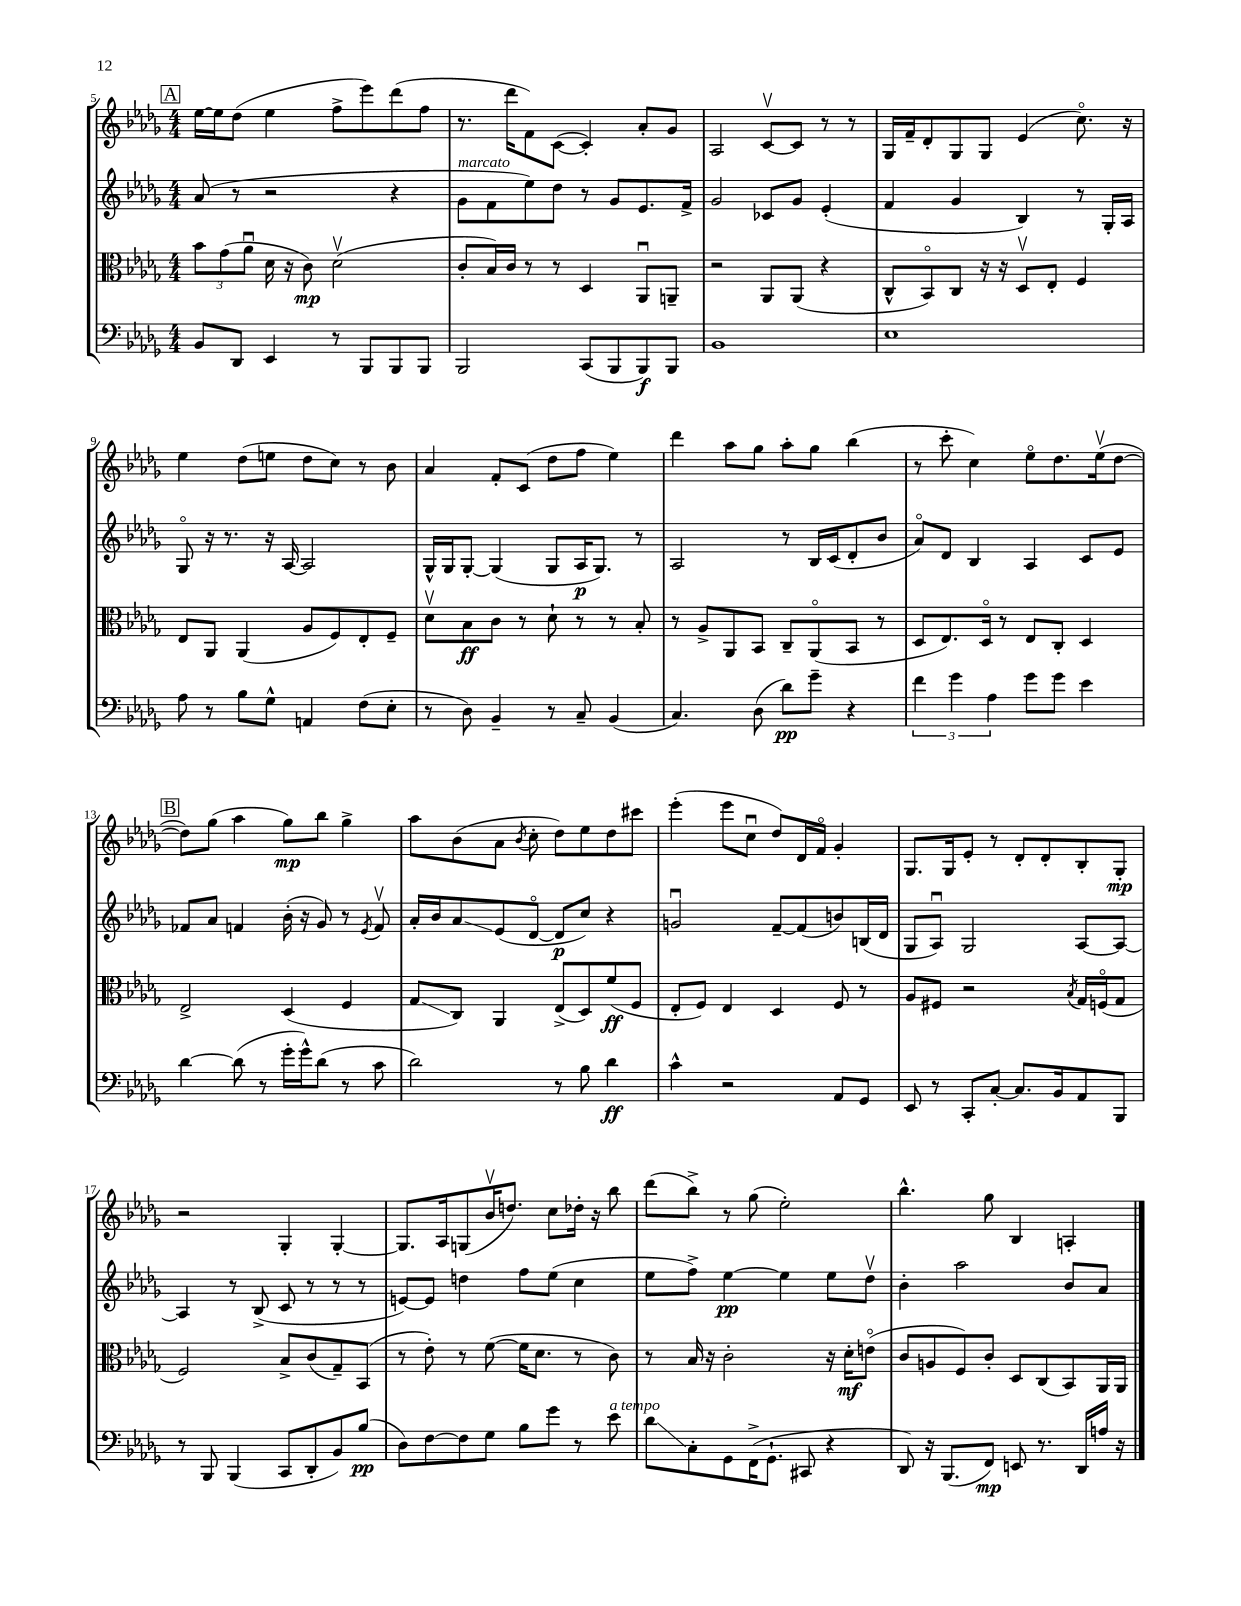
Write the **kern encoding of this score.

**kern	**kern	**kern	**kern
*staff4	*staff3	*staff2	*staff1
*clefF4	*clefC3	*clefG2	*clefG2
*k[b-e-a-d-g-]	*k[b-e-a-d-g-]	*k[b-e-a-d-g-]	*k[b-e-a-d-g-]
*M4/4	*M4/4	*M4/4	*M4/4
8BB-	12b-	(8a-	[16ee-
.	.	.	16ee-]
.	(12g-	.	.
8DD-	.	8r	(8dd-
.	12a-u	.	.
4EE-	16d-	2r	4ee-
.	16r	.	.
.	8c)	.	.
8r	(2d-v	.	8ff^
8BBB-	.	.	8eee-)
8BBB-	.	4r	(8ddd-
8BBB-	.	.	8ff
=	=	=	=
2BBB-	8c'	8g-	8.r
.	16B-)	8f	.
.	16c	.	16ddd-
.	8r	8ee-)	8f)
.	8r	8dd-	([8c
(8CC	4D-	8r	4c'])
8BBB-	.	8g-	.
8BBB-)	8AA-u	8.e-	8a-'
8BBB-	8AA~	.	8g-
.	.	16f^	.
=	=	=	=
1BB-	2r	2g-	2A-
.	8AA-	8c-	[8cv
.	(8AA-	8g-	8c]
.	4r	(4e-'	8r
.	.	.	8r
=	=	=	=
1E-	8C^^	4f	16G-
.	.	.	16f~
.	8BB-o)	.	8d-'
.	8C	4g-	8G-
.	16r	.	8G-
.	16r	.	.
.	8D-v	4B-)	(4e-
.	8E-'	.	.
.	4F	8r	8.cco)
.	.	16G-'	.
.	.	16A-	16r
=	=	=	=
8A-	8E-	8G-o	4ee-
8r	8AA-	16r	.
.	.	8.r	.
8B-	(4AA-	.	(8dd-
8G-^^	.	16r	8ee
.	.	[16A-	.
4AA	8A-	2A-]	8dd-
.	8F)	.	8cc)
(8F	8E-'	.	8r
8E-'	8F~	.	8b-
=	=	=	=
8r	8d-v	16G-^^	4a-
.	.	16G-	.
8D-)	8B-	[8G-'	.
4BB-~	8c	(4G-]	8f'
.	8r	.	(8c
8r	8d-`	8G-	8dd-
8C~	8r	16A-	8ff
.	.	8.G-)	.
(4BB-	8r	.	4ee-)
.	8B-'	8r	.
=	=	=	=
4.C)	8r	2A-	4ddd-
.	8A-^	.	.
.	8AA-	.	8aa-
(8D-	8BB-	.	8gg-
8d-)	8C~	8r	8aa-'
8g-~	(8AA-o	16B-	8gg-
.	.	(16c	.
4r	8BB-	8d-'	(4bb-
.	8r	8b-	.
=	=	=	=
6f	8D-	8a-o)	8r
.	8.E-)	8d-	8ccc'
6g-	.	.	.
.	.	4B-	4cc)
.	16D-o	.	.
6A-	.	.	.
.	8r	.	.
8g-	8E-	4A-	8ee-o
8g-	8C'	.	8.dd-
4e-	4D-	8c	.
.	.	.	(16ee-v
.	.	8e-	[8dd-
=	=	=	=
[4d-	2E-^	8f-	8dd-])
.	.	8a-	(8gg-
(8d-]	.	4f	4aa-
8r	.	.	.
16g-'	(4D-	(16b-'	8gg-)
16g-^^)	.	16r	.
(8d-	.	8g-)	8bb-
8r	4F	8r	4gg-^
.	.	8qe-	.
8c	.	8fv	.
=	=	=	=
2d-)	8G-	16a-'	8aa-
.	.	16b-	.
.	8C)	8a-	(8b-
.	4AA-	(8e-	8a-
.	.	.	8qb-
.	.	[8d-o	8cc'
8r	(8E-^	8d-]	8dd-)
8B-	8D-)	8cc)	8ee-
4d-	(8f	4r	8dd-
.	8F	.	8ccc#
=	=	=	=
4c^^	8E-'	2gu	(4eee-'
.	8F)	.	.
2r	4E-	.	8eee-
.	.	.	8ccu
.	4D-	[8f~	8dd-)
.	.	(8f]	16d-
.	.	.	16fo
8AA-	8F	8b)	4g-'
8GG-	8r	(16B	.
.	.	16d-	.
=	=	=	=
8EE-	8A-	8G-	8.G-
8r	8F#	8A-u)	.
.	.	.	16G-
8CC'	2r	2G-	8e-'
[8C'	.	.	8r
8.C]	.	.	8d-'
.	.	.	8d-'
16BB-	.	.	.
.	8qB-	.	.
8AA-	16G-	[8A-	8B-'
.	(16Fo	.	.
8BBB-	8G-	8A-_	8G-'
=	=	=	=
8r	2F)	4A-]	2r
8BBB-	.	.	.
(4BBB-	.	8r	.
.	.	(8B-^	.
8CC	8B-^	8c	4G-'
8DD-'	(8c	8r	.
8BB-)	8G-~)	8r	[4G-'
(8B-	(8BB-	8r	.
=	=	=	=
8D-)	8r	[8e)	8.G-]
[8F	8e-')	8e]	.
.	.	.	16A-
8F]	8r	4dd	(8G
8G-	([8f	.	16b-v
.	.	.	8.dd)
8B-	16f]	8ff	.
.	8.d-	.	.
8g-	.	(8ee-	8cc
8r	8r	4cc	16dd-'
.	.	.	16r
8e-	8c)	.	8bb-
=	=	=	=
8d-	8r	8ee-	(8ddd-
8C'	16B-	8ff^)	8bb-^)
.	16r	.	.
8GG-	2c'	[4ee-	8r
(16FF^	.	.	(8gg-
8.GG-`	.	.	.
.	.	4ee-]	2ee-')
8CC#	.	.	.
4r	16r	8ee-	.
.	16d-'	.	.
.	(8eo	8dd-v	.
=	=	=	=
8DD-)	8c	4b-'	4.bb-^^
16r	8A	.	.
(8.BBB-	.	.	.
.	8F)	2aa-	.
8FF)	8c'	.	8gg-
8EE	8D-	.	4B-
8.r	(8C	.	.
.	8BB-)	8b-	4A'
16DD-	.	.	.
16A	16AA-	8a-	.
16r	16AA-	.	.
==	==	==	==
*-	*-	*-	*-
